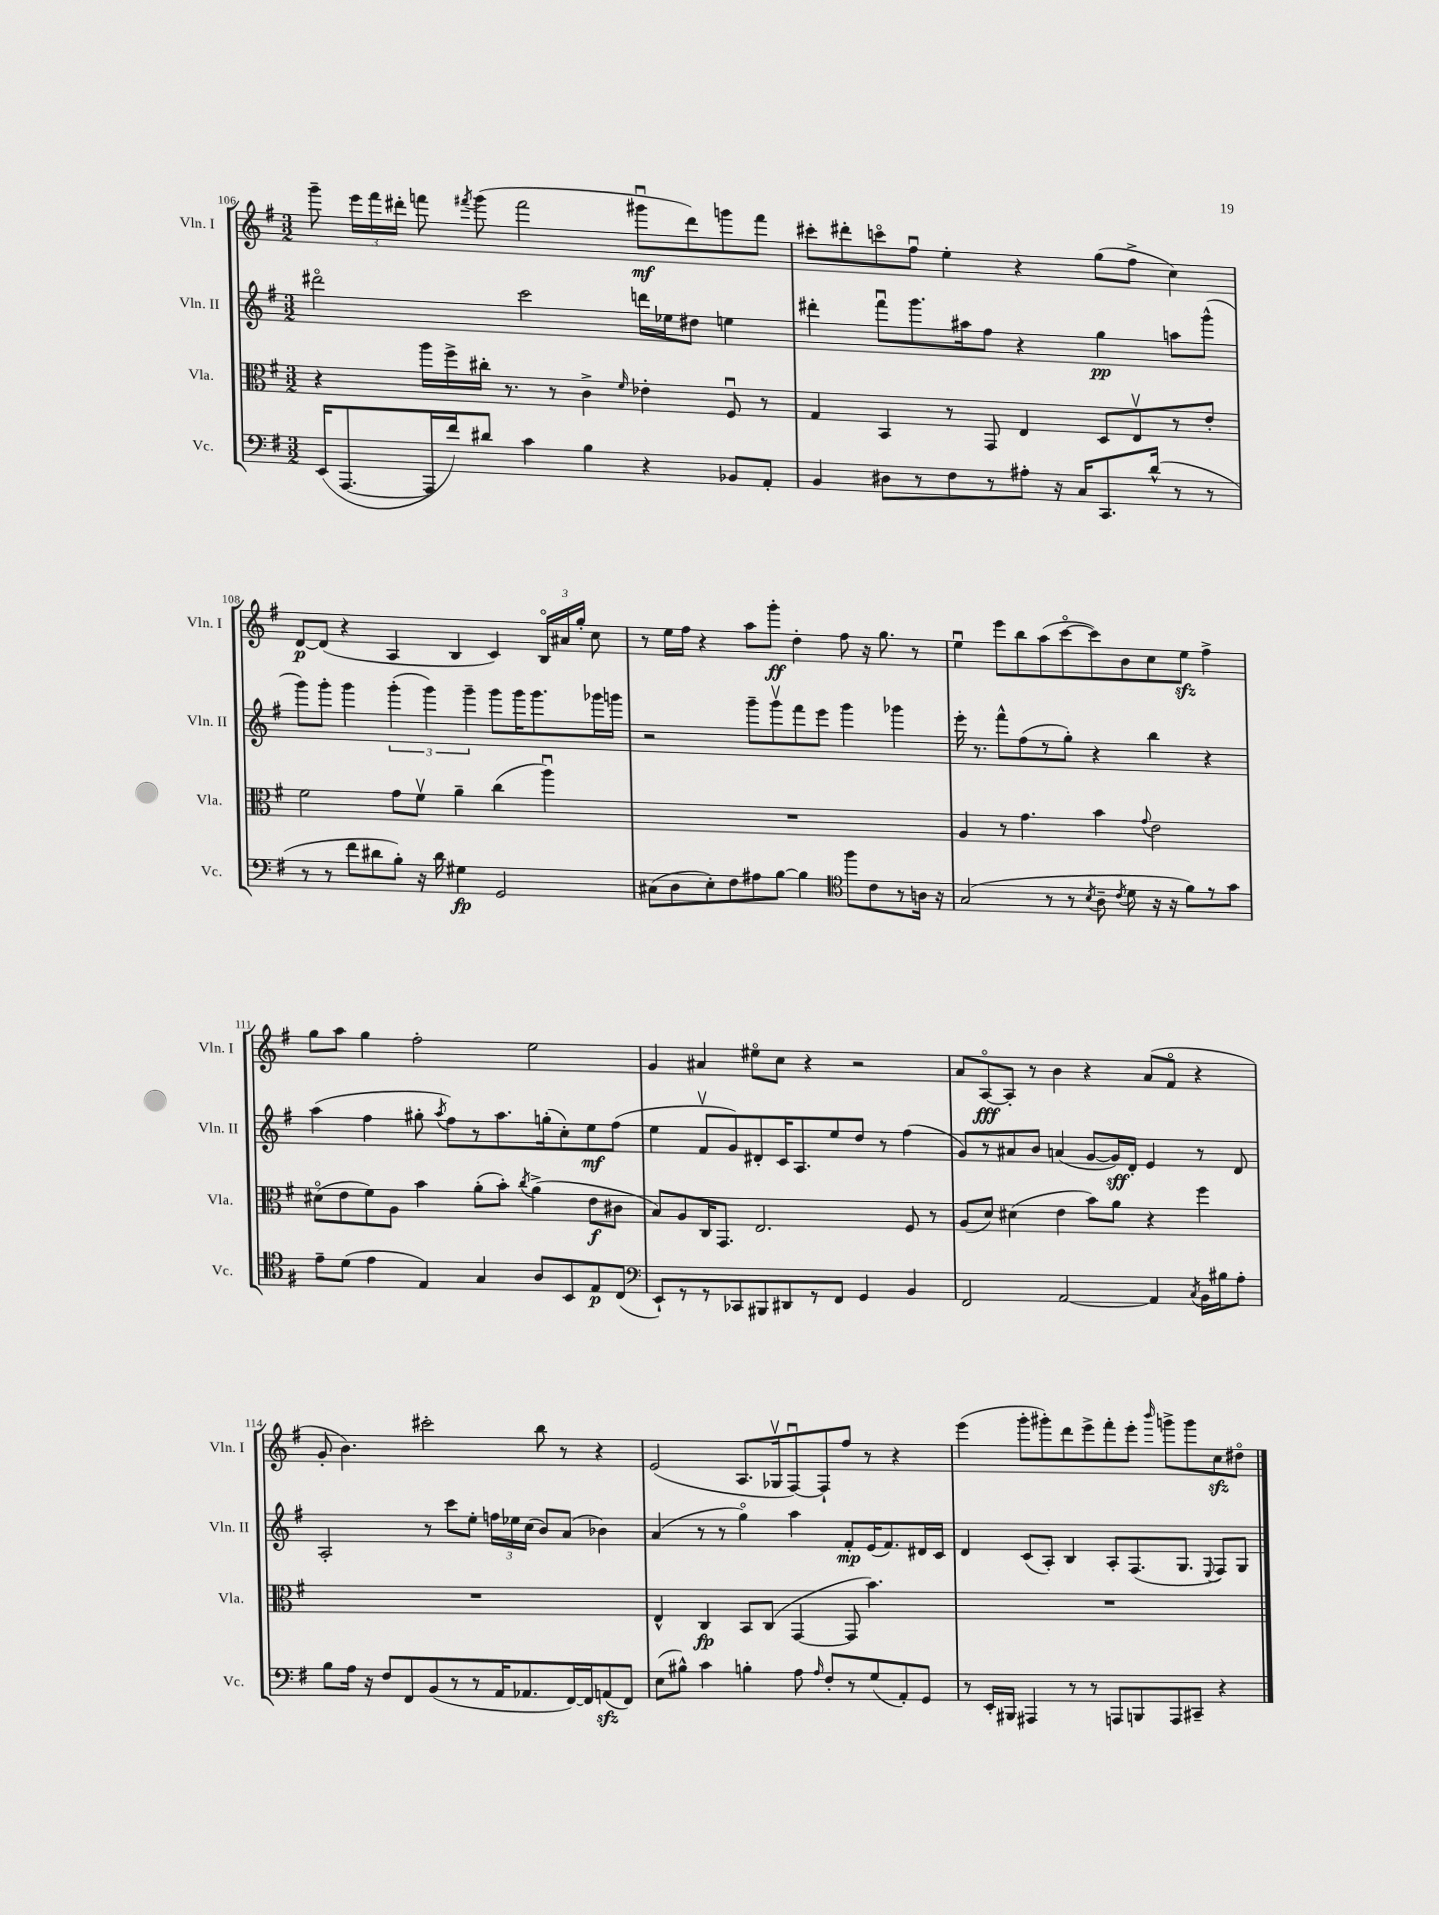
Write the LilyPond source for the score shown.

<<
\new StaffGroup <<
\new Staff = "s0" \with { instrumentName = "Vln. I" shortInstrumentName = "Vln. I" } {
    \clef treble \key g \major \numericTimeSignature \time 3/2
    \autoBeamOff g'''8-- \tuplet 3/2 { e'''16[ fis'''16 dis'''16]-. } f'''8 \acciaccatura { fis'''8 } g'''8( fis'''2 gis'''8[\downbow\mf dis'''8) g'''8 fis'''8] |
    cis'''8[-. dis'''8-. c'''8\flageolet fis''8]\downbow e''4-. r4 g''8[( fis''8]-> c''4) |
    d'8[~\p d'8]( r4 a4 b4 c'4) \tuplet 3/2 { b16[\flageolet ais'16 g''16]-. } c''8 |
    r8 e''16[ fis''16] r4 a''8[ g'''8]-.\ff d''4-. fis''8 r16 g''8. r8 |
    e''4\downbow e'''8[ b''8 a''8( c'''8~\flageolet c'''8) b'8 c''8 e''8]\sfz fis''4-> |
    g''8[ a''8] g''4 fis''2-. e''2 |
    g'4 ais'4 eis''8[\flageolet c''8] r4 r2 |
    a'8[ a8~\flageolet\fff a8]-. r8 b'4 r4 a'8[( fis'8]\flageolet r4 |
    g'8-. b'4.) cis'''2-. b''8 r8 r4 |
    e'2( a8.[ ges16\upbow fis8~\downbow) fis8-! fis''8] r8 r4 |
    e'''4( g'''8[-. gis'''8-.) d'''8 e'''8-> fis'''8-. e'''8]-. \grace { b'''16 } g'''8[-> g'''8 c''8\sfz dis''8]\flageolet \bar "|." |
}
\new Staff = "s1" \with { instrumentName = "Vln. II" shortInstrumentName = "Vln. II" } {
    \clef treble \key g \major \numericTimeSignature \time 3/2
    \autoBeamOff dis'''2\flageolet c'''2 d'''16[ ees''16 dis''8] e''4 |
    dis'''4-. fis'''8[\downbow g'''8. ais''16 fis''8] r4 g''4\pp a''8[ g'''8]-^( |
    g'''8[) g'''8]-. g'''4 \tuplet 3/2 { g'''4-.( g'''4) g'''4-- } g'''8[ g'''16 g'''8. ges'''16 g'''16] |
    r2 g'''8[-- g'''8\upbow fis'''8 e'''8] g'''4 ges'''4 |
    e'''16-. r8. fis'''8[-^ fis''8( r8 g''8]-.) r4 b''4 r4 |
    a''4( fis''4 gis''8-. \acciaccatura { a''8 } fis''8[) r8 a''8. g''16-.( c''8-.) e''8\mf fis''8]( |
    e''4 fis'8[\upbow g'8) dis'8-. c'16 a8. e''8 d''8] r8 fis''4( |
    g'8[) r8 ais'8 b'8] a'4( g'8[~ g'16\sff) d'16]-. e'4 r8 d'8 |
    a2-. r8 c'''8[ e''8]-. \tuplet 3/2 { f''16[ ees''16 c''16]( } b'8[) a'8]( bes'4) |
    a'4( r8 r8 g''4\flageolet) a''4 fis'8[-.\mp e'16( fis'8.) dis'16 c'16] |
    d'4 c'8[( a8]-.) b4 a8[-. fis8.( g8.] \appoggiatura { e8 } fis8[) g8] \bar "|." |
}
\new Staff = "s2" \with { instrumentName = "Vla." shortInstrumentName = "Vla." } {
    \clef alto \key g \major \numericTimeSignature \time 3/2
    \autoBeamOff r4 a''16[ fis''16-> cis''16]-. r8. r8 c'4-> \grace { fis'16 } ees'4-. fis8\downbow r8 |
    g4 b,4 r8 g,8 e4 d8[ e8\upbow r8 e'8]-. |
    fis'2 g'8[ fis'8]\upbow a'4-- c''4( a''4\downbow) |
    R1. |
    a4 r8 g'4. b'4 \appoggiatura { g'8 } e'2 |
    dis'8[\flageolet( e'8 fis'8) a8] b'4 a'8[-.( b'8]-.) \acciaccatura { c''8 } a'4->( e'8[\f cis'8] |
    b8[) a8 c16 g,8.] e2. fis8 r8 |
    a8[( d'8]) dis'4( e'4 b'8[) a'8] r4 fis''4 |
    R1. |
    e4-^ c4\fp b,8[ c8]( g,4~ g,8 b'4.) |
    R1. \bar "|." |
}
\new Staff = "s3" \with { instrumentName = "Vc." shortInstrumentName = "Vc." } {
    \clef bass \key g \major \numericTimeSignature \time 3/2
    \autoBeamOff e,16[( a,,8.~ a,,16 fis'16) dis'8] c'4 b4 r4 bes,8[ a,8]-. |
    b,4 dis8[ r8 fis8 r8 ais8]-. r16 c16[ c,8. d'16]-^( r8 r8 |
    r8 r8 fis'8[ dis'8 b8]-.) r16 dis'16 gis4\fp g,2 |
    cis8[( d8 e8-.) fis8 ais8 b8]~ b4 \clef tenor fis''8[ c'8 r8 a16] r16 |
    g2( r8 r8 \acciaccatura { b8 } a8-- \acciaccatura { c'8 } d'8 r16 r16 fis'8[) r8 g'8] |
    e'8[-- d'8]( e'4 e4) g4 a8[ b,8 e8\p c8]( |
    \clef bass e,8[-!) r8 r8 ces,8 bis,,8 dis,8 r8 fis,8] g,4 b,4 |
    fis,2 a,2~ a,4 \acciaccatura { c8 } b,16[ bis16 a8]-. |
    b8[ a16] r16 fis8[ fis,8 b,8( r8 r8 a,16 aes,8. fis,16~) fis,16 a,8\sfz( fis,8]) |
    e8[( bis8]-^) c'4 b4-. a8 \grace { a16 } fis8[-. r8 g8( a,8-.) g,8] |
    r8 e,16[-. bis,,16] ais,,4 r8 r8 a,,8[ b,,8 a,,8 cis,8]-- r4 \bar "|." |
}
>>
>>
\layout { \context { \Score currentBarNumber = #106 } }
